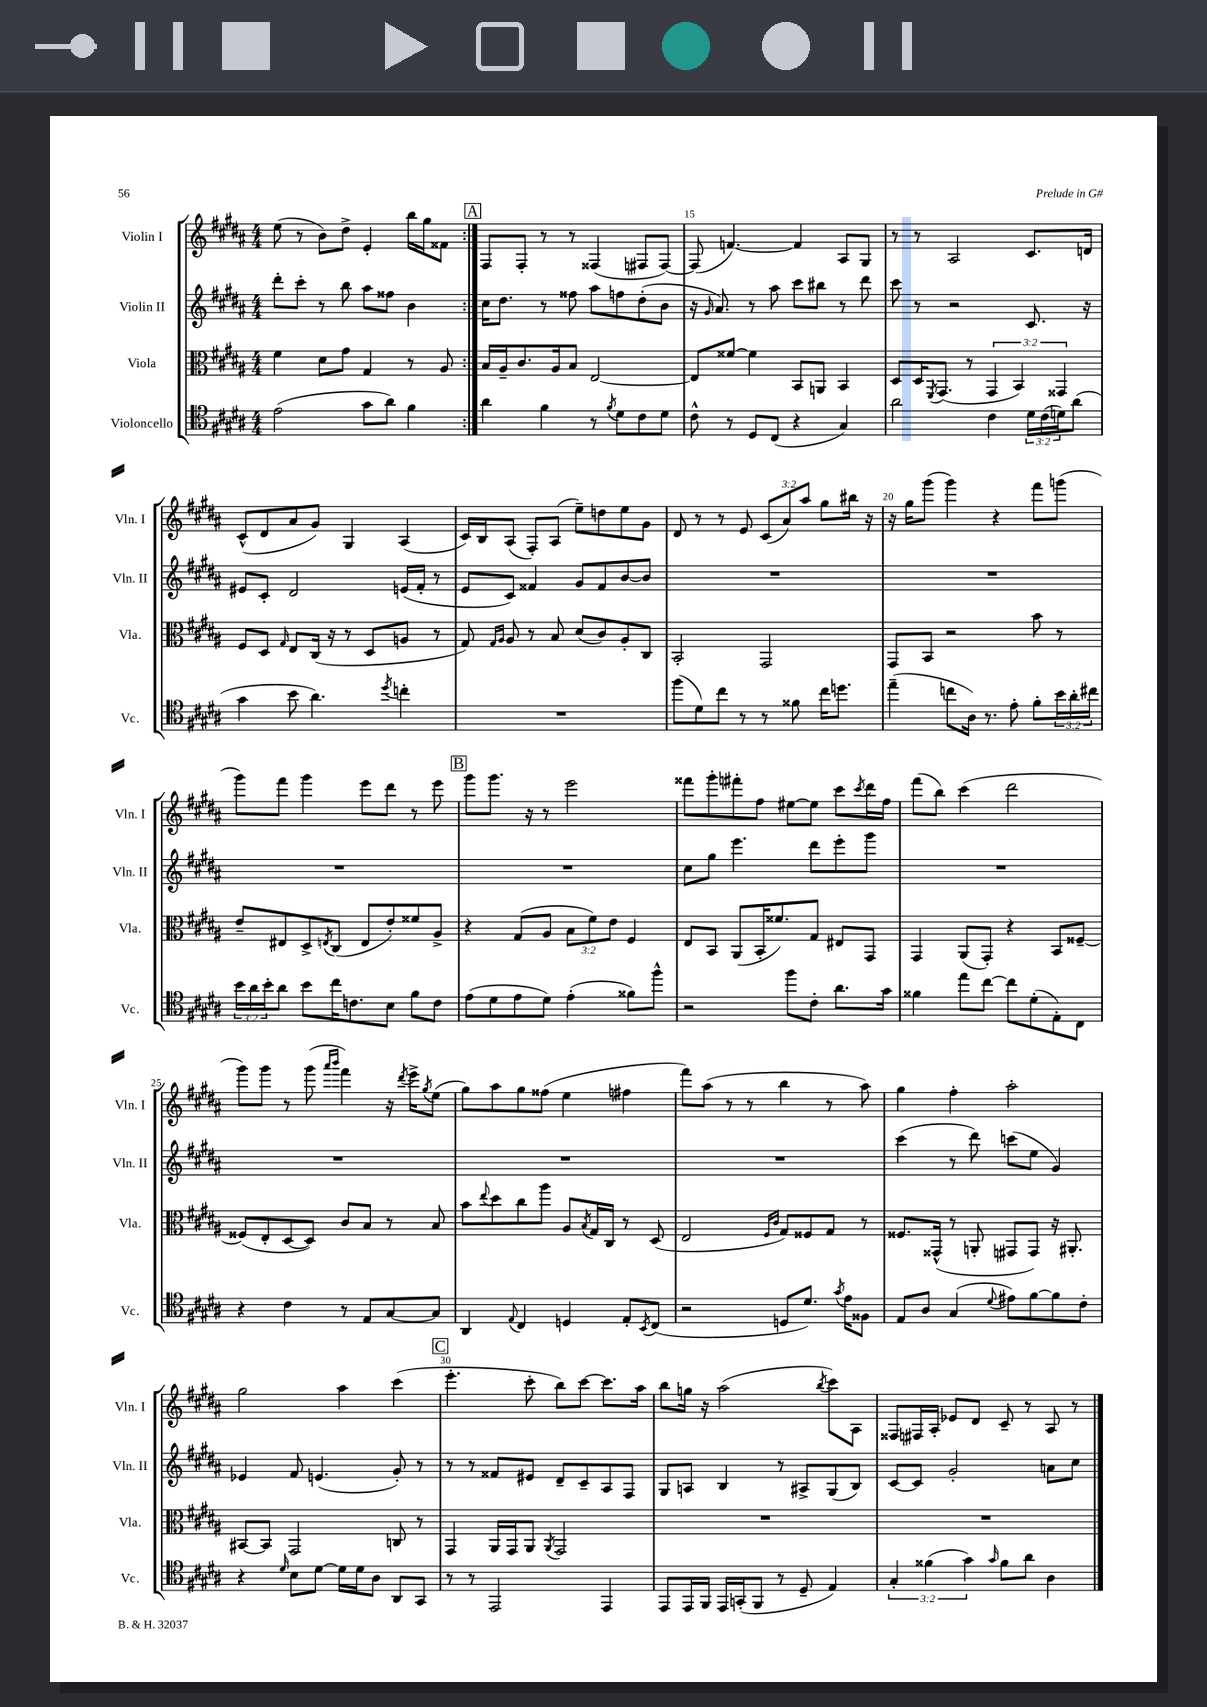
<<
\new StaffGroup <<
\new Staff = "s0" \with { instrumentName = "Violin I" shortInstrumentName = "Vln. I" } {
    \clef treble \key b \major \numericTimeSignature \time 4/4 \override Staff.TupletNumber.text = #tuplet-number::calc-fraction-text
    \repeat volta 2 { e''8( r8 b'8) dis''8-> e'4-. b''16 gis''16 fisis'8 | }
    \mark \markup { \box "A" } fis8 fis8-. r8 r8 fisis4( fis8 fis8~) |
    fis8( f'4.~) f'4 ais8 gis8 |
    r8 r8 ais2 cis'8. d'16 |
    cis'8-^( dis'8 ais'8 gis'8) gis4 ais4( |
    cis'16) b16 ais8( fis8-.) ais8( e''8--) d''8 e''8 gis'8 |
    dis'8 r8 r8 e'8 \tuplet 3/2 { cis'8( ais'8) ais''8 } gis''8 bis''16 r16 |
    r16 gis''16 gis'''8( gis'''4) r4 fis'''8 g'''8( |
    gis'''8) fis'''8 gis'''4 e'''8 dis'''8 r8 e'''8 |
    \mark \markup { \box "B" } gis'''8 gis'''8. r16 r8 e'''2 |
    fisis'''8 gis'''8-. fis'''8-. fis''8 eis''8~ eis''8 cis'''8 \acciaccatura { cis'''8 } dis'''16 fis''16 |
    fis'''8( b''8) cis'''4( dis'''2 |
    gis'''8) gis'''8 r8 gis'''8( \grace { ais'''16 b'''16 } fis'''4) r16 \acciaccatura { dis'''8 } e'''16-> \acciaccatura { gis''8 } e''8( |
    gis''8) ais''8 gis''8 fisis''8( e''4 fis''4 |
    fis'''8) ais''8( r8 r8 b''4 r8 ais''8) |
    gis''4 fis''4-. ais''2-. |
    gis''2 ais''4 cis'''4( |
    \mark \markup { \box "C" } e'''4.-. cis'''8-. b''8) cis'''8~ cis'''8. ais''16 |
    b''8 g''16 r16 ais''2( \acciaccatura { b''8 } cis'''8) ais8 |
    fisis8 fis16 ais16-. ees'8 dis'8 cis'8-- r8 ais8 r8 \bar "|." |
}
\new Staff = "s1" \with { instrumentName = "Violin II" shortInstrumentName = "Vln. II" } {
    \clef treble \key b \major \numericTimeSignature \time 4/4
    \repeat volta 2 { dis'''8-. cis'''8-. r8 b''8 ais''8 fisis''8 b'4 | }
    \mark \markup { \box "A" } cis''16 dis''8. r8 fisis''8 ais''8 f''8 dis''8-.( b'8 |
    r16 \grace { gis'16 } ais'8.) r8 ais''8 cis'''8 bis''8 r8 dis'''8 |
    cis'''8 r8 r2 cis'8. r16 |
    eis'8 cis'8-. dis'2 e'16( fis'16-. r8 |
    e'8 cis'8) fisis'4 gis'8 fisis'8 b'8~ b'8 |
    R1 |
    R1 |
    R1 |
    \mark \markup { \box "B" } R1 |
    cis''8 gis''8 e'''4. dis'''8 e'''8-. gis'''8 |
    R1 |
    R1 |
    R1 |
    R1 |
    cis'''4( r8 dis'''8) c'''8( e''8 gis'4) |
    ees'4 fis'8 e'4.( gis'8-.) r8 |
    \mark \markup { \box "C" } r8 r8 fisis'8 eis'8 dis'8-- cis'8-- ais8 fis8 |
    gis8 a8 b4 r8 ais8-> gis8( b8) |
    cis'8~ cis'8 gis'2-. a'8 cis''8 \bar "|." |
}
\new Staff = "s2" \with { instrumentName = "Viola" shortInstrumentName = "Vla." } {
    \clef alto \key b \major \numericTimeSignature \time 4/4 \override Staff.TupletNumber.text = #tuplet-number::calc-fraction-text
    \repeat volta 2 { fis'4 dis'8 gis'8 gis4 r8 ais8 | }
    \mark \markup { \box "A" } b16 ais16-- cis'8. ais16 b8 e2~ |
    e8 fisis'8~ fisis'4 b,8 a,8 b,4 |
    dis8 dis16 \acciaccatura { fis,8 } gis,8.( r8 \tuplet 3/2 { gis,4 b,4) gisis,4 } |
    fis8 dis8 \grace { gis16 } e8 cis16( r16 r8 dis8 a8 r8 |
    gis8) \grace { gis16 ais16 } ais8 r8 b8 dis'8( cis'8) ais8-. cis8 |
    b,2-. gis,2 |
    gis,8 b,8 r2 b'8 r8 |
    e'8-- eis8 dis8-> \acciaccatura { e8 } cis8( e8 e'8-.) fisis'8 ais8-> |
    \mark \markup { \box "B" } r4 gis8( ais8 \tuplet 3/2 { b8 fis'8) e'8 } fis4 |
    e8 b,8 ais,8( b,16-. fisis'8.) gis8 eis8 gis,8 |
    gis,4 ais,8( gis,8-.) r4 b,8 fisis8~-- |
    fisis8( e8-. dis8~ dis8) cis'8 b8 r8 b8 |
    b'8 \appoggiatura { e''8 } dis''8 cis''8 ais''8 ais8 \acciaccatura { b8 } gis16 cis16 r8 dis8( |
    e2 \grace { fis16 cis'16 } gis8) fisis8 gis8 r8 |
    fisis8. gisis,16-^( r8 a,8-. gis,8 gis,8) r16 ais,8.-. |
    bis,8~ bis,8 gis,2 c8 r8 |
    \mark \markup { \box "C" } gis,4 ais,16 gis,16 ais,8 \acciaccatura { ais,8 } gis,2 |
    R1 |
    R1 \bar "|." |
}
\new Staff = "s3" \with { instrumentName = "Violoncello" shortInstrumentName = "Vc." } {
    \clef tenor \key b \major \numericTimeSignature \time 4/4 \override Staff.TupletNumber.text = #tuplet-number::calc-fraction-text
    \repeat volta 2 { e'2( gis'8 ais'8) fis'4 | }
    \mark \markup { \box "A" } ais'4 fis'4 r8 \acciaccatura { fis'8 } dis'8 cis'8 dis'8 |
    cis'8-^ r8 dis8 cis8( r4 gis4) |
    ais'2 cis'4 \tuplet 3/2 { dis'16 cis'16( d'16) } ais'8( |
    gis'4 b'8 ais'4.) \acciaccatura { dis''8 } c''4-. |
    R1 |
    fis''8( dis'8) cis''8 r8 r8 fisis'8 cis''16 d''8. |
    e''4--( c''8 ais16) r8. e'8-. fis'8-. \tuplet 3/2 { b'16 ais'16-. cis''16 } |
    \tuplet 3/2 { b'16 ais'16 b'16-. } ais'8 b'8 cis''16 c'8. b8 fis'8 c'8 |
    \mark \markup { \box "B" } e'8( dis'8 e'8 dis'8) e'4-.( fisis'8) fis''8-^ |
    r2 fis''8 cis'8-. ais'8. gis'16 |
    fisis'4 e''8 cis''8~ cis''8 dis'8-.( e8-.) cis8 |
    r4 cis'4 r8 e8 gis8~ gis8 |
    ais,4 \appoggiatura { e8 } cis4 d4 e8-. \acciaccatura { b,8 } cis8( |
    r2 d8 dis'8.) \acciaccatura { gis'8 } e'16 fisis8 |
    e8 ais8 gis4( \appoggiatura { dis'8 } eis'8) fis'8~ fis'8 cis'8-. |
    r4 \grace { dis'16 } b8 dis'8~ dis'16 dis'16 ais8 ais,8 gis,8 |
    \mark \markup { \box "C" } r8 r8 e,2 e,4 |
    e,8 e,16 fis,16 e,16 g,16-.( fis,8 r8 dis8-- e4) |
    \tuplet 3/2 { gis4-. fisis'4( gis'4) } \grace { gis'16 } fisis'8 ais'8 ais4 \bar "|." |
}
>>
>>
\layout { \context { \Score currentBarNumber = #13 \override BarNumber.break-visibility = ##(#f #t #t) barNumberVisibility = #(every-nth-bar-number-visible 5) } }
